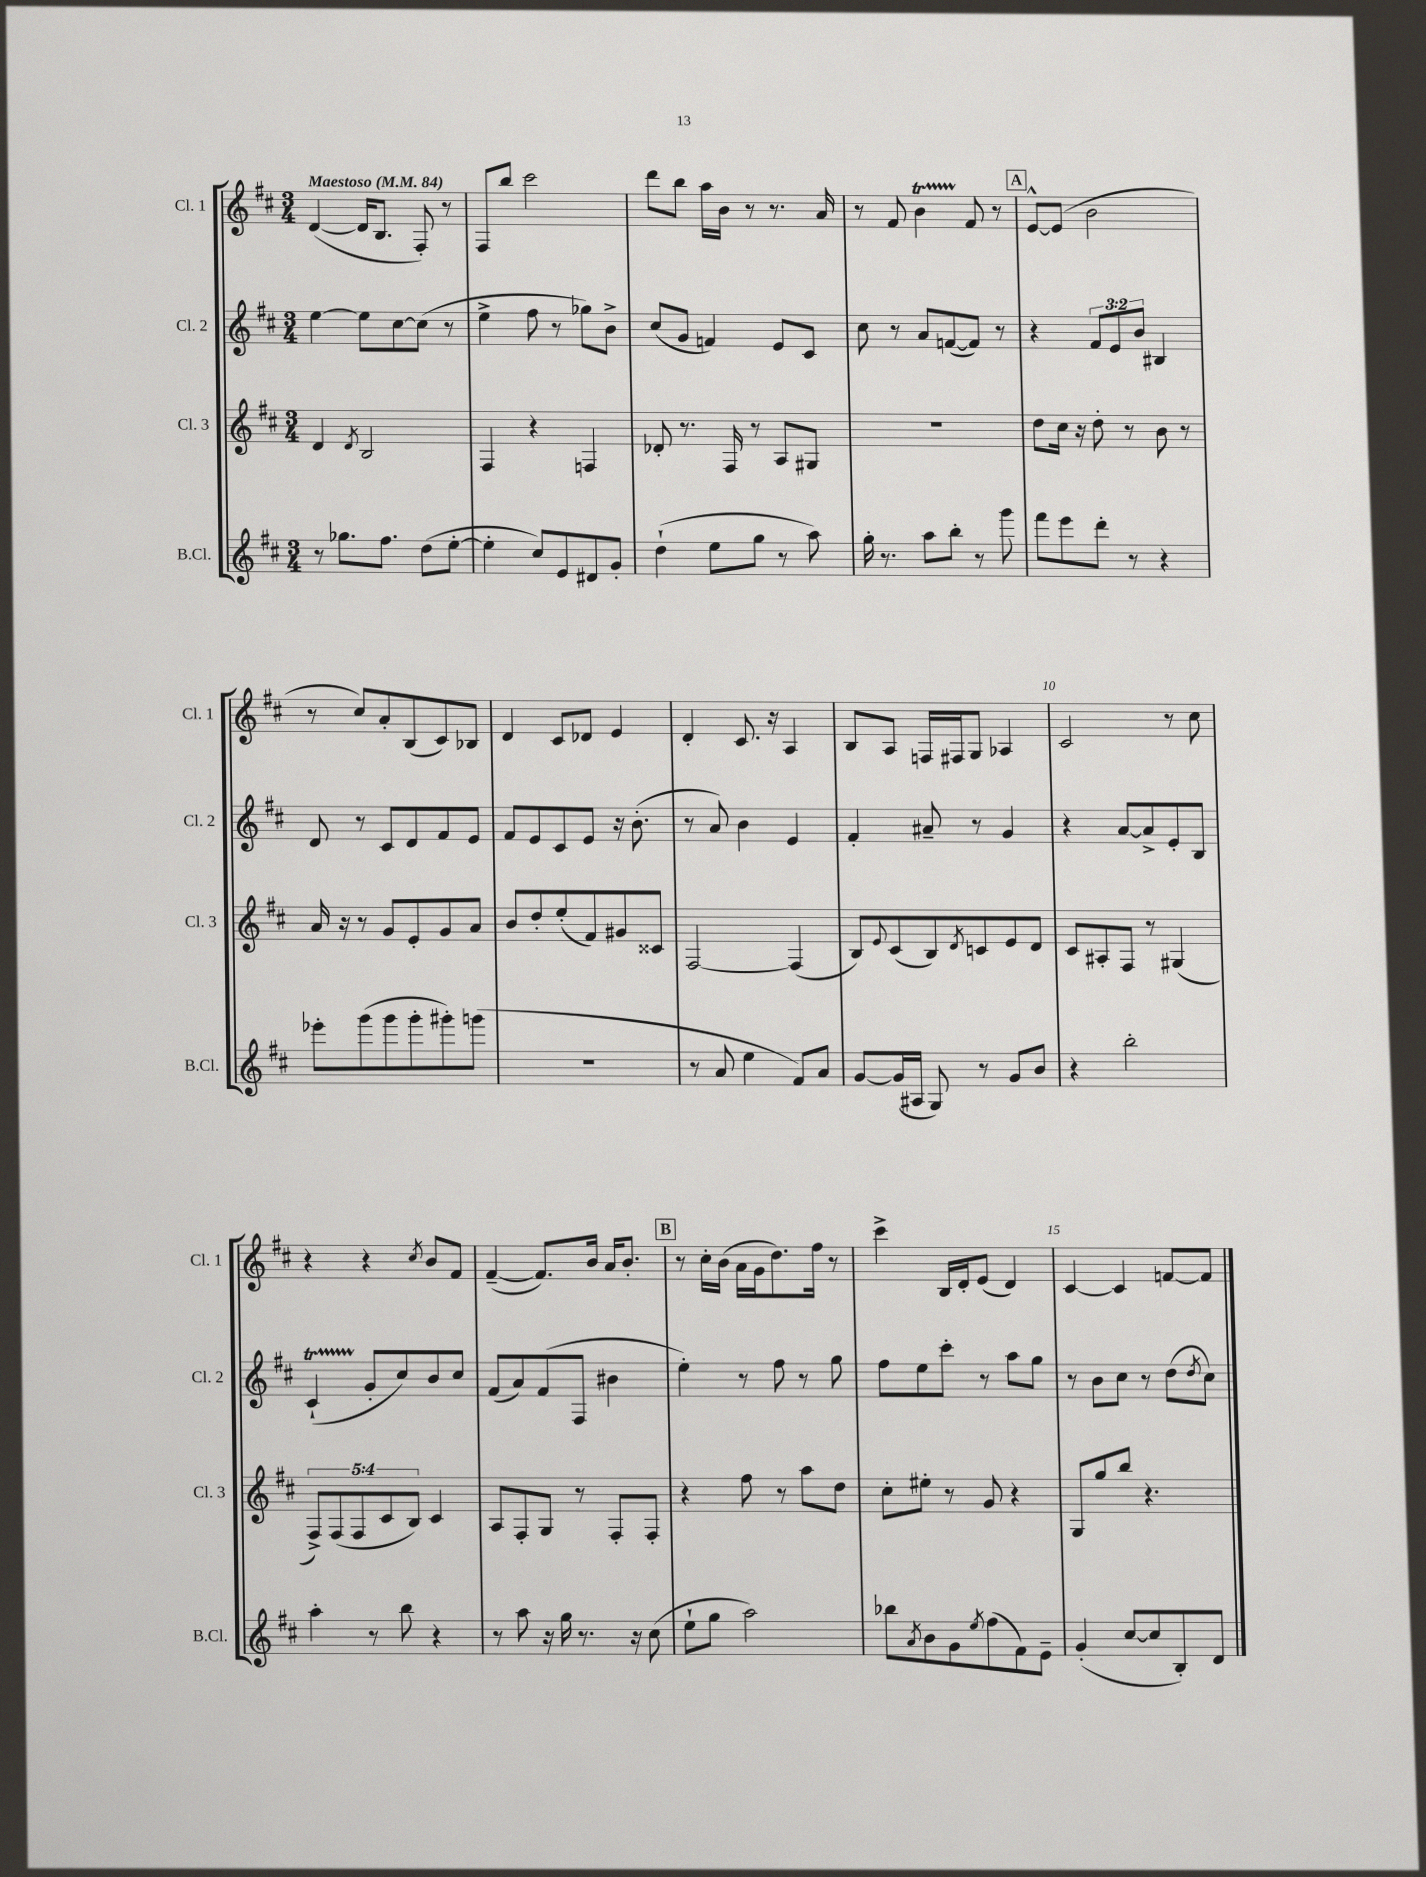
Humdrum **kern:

**kern	**kern	**kern	**kern
*staff4	*staff3	*staff2	*staff1
*clefG2	*clefG2	*clefG2	*clefG2
*k[f#c#]	*k[f#c#]	*k[f#c#]	*k[f#c#]
*M3/4	*M3/4	*M3/4	*M3/4
*MM84	*MM84	*MM84	*MM84
8r	4d/	[4ee\	([4d/
8.gg-\L	.	.	.
.	8qd/	.	.
.	2B/	8ee\]L	16d/]LK
8.ff#\J	.	.	8.B/J
.	.	[8cc#\	.
(8dd\L	.	(8cc#\]J	8F#'/)
[8ee'\J	.	8r	8r
=	=	=	=
4ee'\]	4F#/	4ee^\	8F#/L
.	.	.	8bb/J
8cc#/L)	4r	8ff#\	2ccc#\
8e/	.	8r	.
8d#/	4F/	8gg-\L)	.
8g'/J	.	8b^\J	.
=	=	=	=
(4dd`\	8d-'/	(8cc#/L	8ddd\L
.	8.r	8g/J	8bb\J
8ee\L	.	4f/)	16aa\LL
.	16F#/	.	16b\JJ
8gg\J	8r	.	8r
8r	8A/L	8e/L	8.r
8aa\)	8G#/J	8c#/J	.
.	.	.	16a/
=	=	=	=
16gg'\	2.r	8cc#\	8r
8.r	.	.	.
.	.	8r	8f#/
8aa\L	.	8a/L	4b\
8bb'\J	.	([8f/	.
8r	.	8f/]J)	8f#/
8ggg\	.	8r	8r
=	=	=	=
8fff#\L	8dd\L	4r	[8e^^/L
8eee\	16cc#\Jk	.	(8e/]J
.	16r	.	.
8ddd'\J	8dd'\	12f#/L	2b\
.	.	12e/	.
8r	8r	.	.
.	.	12b/J	.
4r	8b\	4B#/	.
.	8r	.	.
=	=	=	=
8eee-'\L	16a/	8d/	8r
.	16r	.	.
(8ggg\	8r	8r	8cc#/L)
8ggg\	8g/L	8c#/L	8a'/
8ggg'\	8e'/	8d/	(8B/
8ggg#'\)	8g/	8f#/	8c#/)
(8ggg\J	8a/J	8e/J	8B-/J
=	=	=	=
2.r	8b/L	8f#/L	4d/
.	8dd'/	8e/	.
.	(8ee'/	8c#/	8c#/L
.	8f#/)	8e/J	8d-/J
.	8g#/	16r	4e/
.	.	(8.b'\	.
.	8c##/J	.	.
=	=	=	=
8r	[2F#/	8r	4d'/
8a/	.	8a/)	.
4ee\	.	4b\	8.c#/
.	.	.	16r
8f#/L)	(4F#/]	4e/	4A/
8a/J	.	.	.
=	=	=	=
[8g/L	8B/L)	4f#'/	8B/L
.	8qqe/	.	.
(16g/]L	(8c#/	.	8A/J
16A#/JJ	.	.	.
8G/)	8B/)	8a#~/	16F/LL
.	.	.	16F#/J
.	8qd/	.	.
8r	8c/	8r	8G/J
8g/L	8e/	4g/	4A-/
8b/J	8d/J	.	.
=	=	=	=
4r	8c#/L	4r	2c#/
.	8A#'/	.	.
2bb'\	8F#/J	[8a/L	.
.	8r	8a^/]	.
.	(4G#/	8e'/	8r
.	.	8B/J	8cc#\
=	=	=	=
4aa'\	10F#^/L)	(4c#`/	4r
.	(10F#/	.	.
.	10F#/	.	.
8r	.	8g'/L	4r
.	10c#/	.	.
8bb\	.	8cc#/)	.
.	10B/J)	.	.
.	.	.	8qcc#/
4r	4c#/	8b/	8b/L
.	.	8cc#/J	8f#/J
=	=	=	=
8r	8A/L	(8f#/L	([4f#~/
8aa\	8F#'/	8a/)	.
16r	8G/J	(8f#/	8.f#/]L)
16gg\	.	.	.
8.r	8r	8F#/J	.
.	.	.	16b/Jk
.	8F#'/L	4b#\	16a/LK
16r	.	.	8.b'/J
(8cc#\	8F#'/J	.	.
=	=	=	=
8ee`\L	4r	4ee'\)	8r
8gg\J	.	.	16cc#'\LL
.	.	.	(16b\JJ
2aa\)	8ff#\	8r	16a\LL
.	.	.	16g\J
.	8r	8ff#\	8.dd\)
.	8aa\L	8r	.
.	.	.	16ff#\Jk
.	8dd\J	8gg\	8r
=	=	=	=
8bb-\L	8cc#'\L	8ff#\L	4ccc#^\
8qa/	.	.	.
8b\	8ee#'\J	8ee\	.
8g\	8r	8ccc#'\J	16B/LL
.	.	.	16d'/J
8qee/	.	.	.
(8ff#\	8g/	8r	(8e/J
8f#\)	4r	8aa\L	4d/)
8e~\J	.	8gg\J	.
=	=	=	=
(4g'/	8G/L	8r	[4c#/
.	8gg/	8b\L	.
[8cc#/L	8bb/J	8cc#\J	4c#/]
8cc#/]	4.r	8r	.
8B'/)	.	(8dd\L	[8f/L
.	.	8qdd/	.
8d/J	.	8cc#\J)	8f/]J
==	==	==	==
*-	*-	*-	*-
